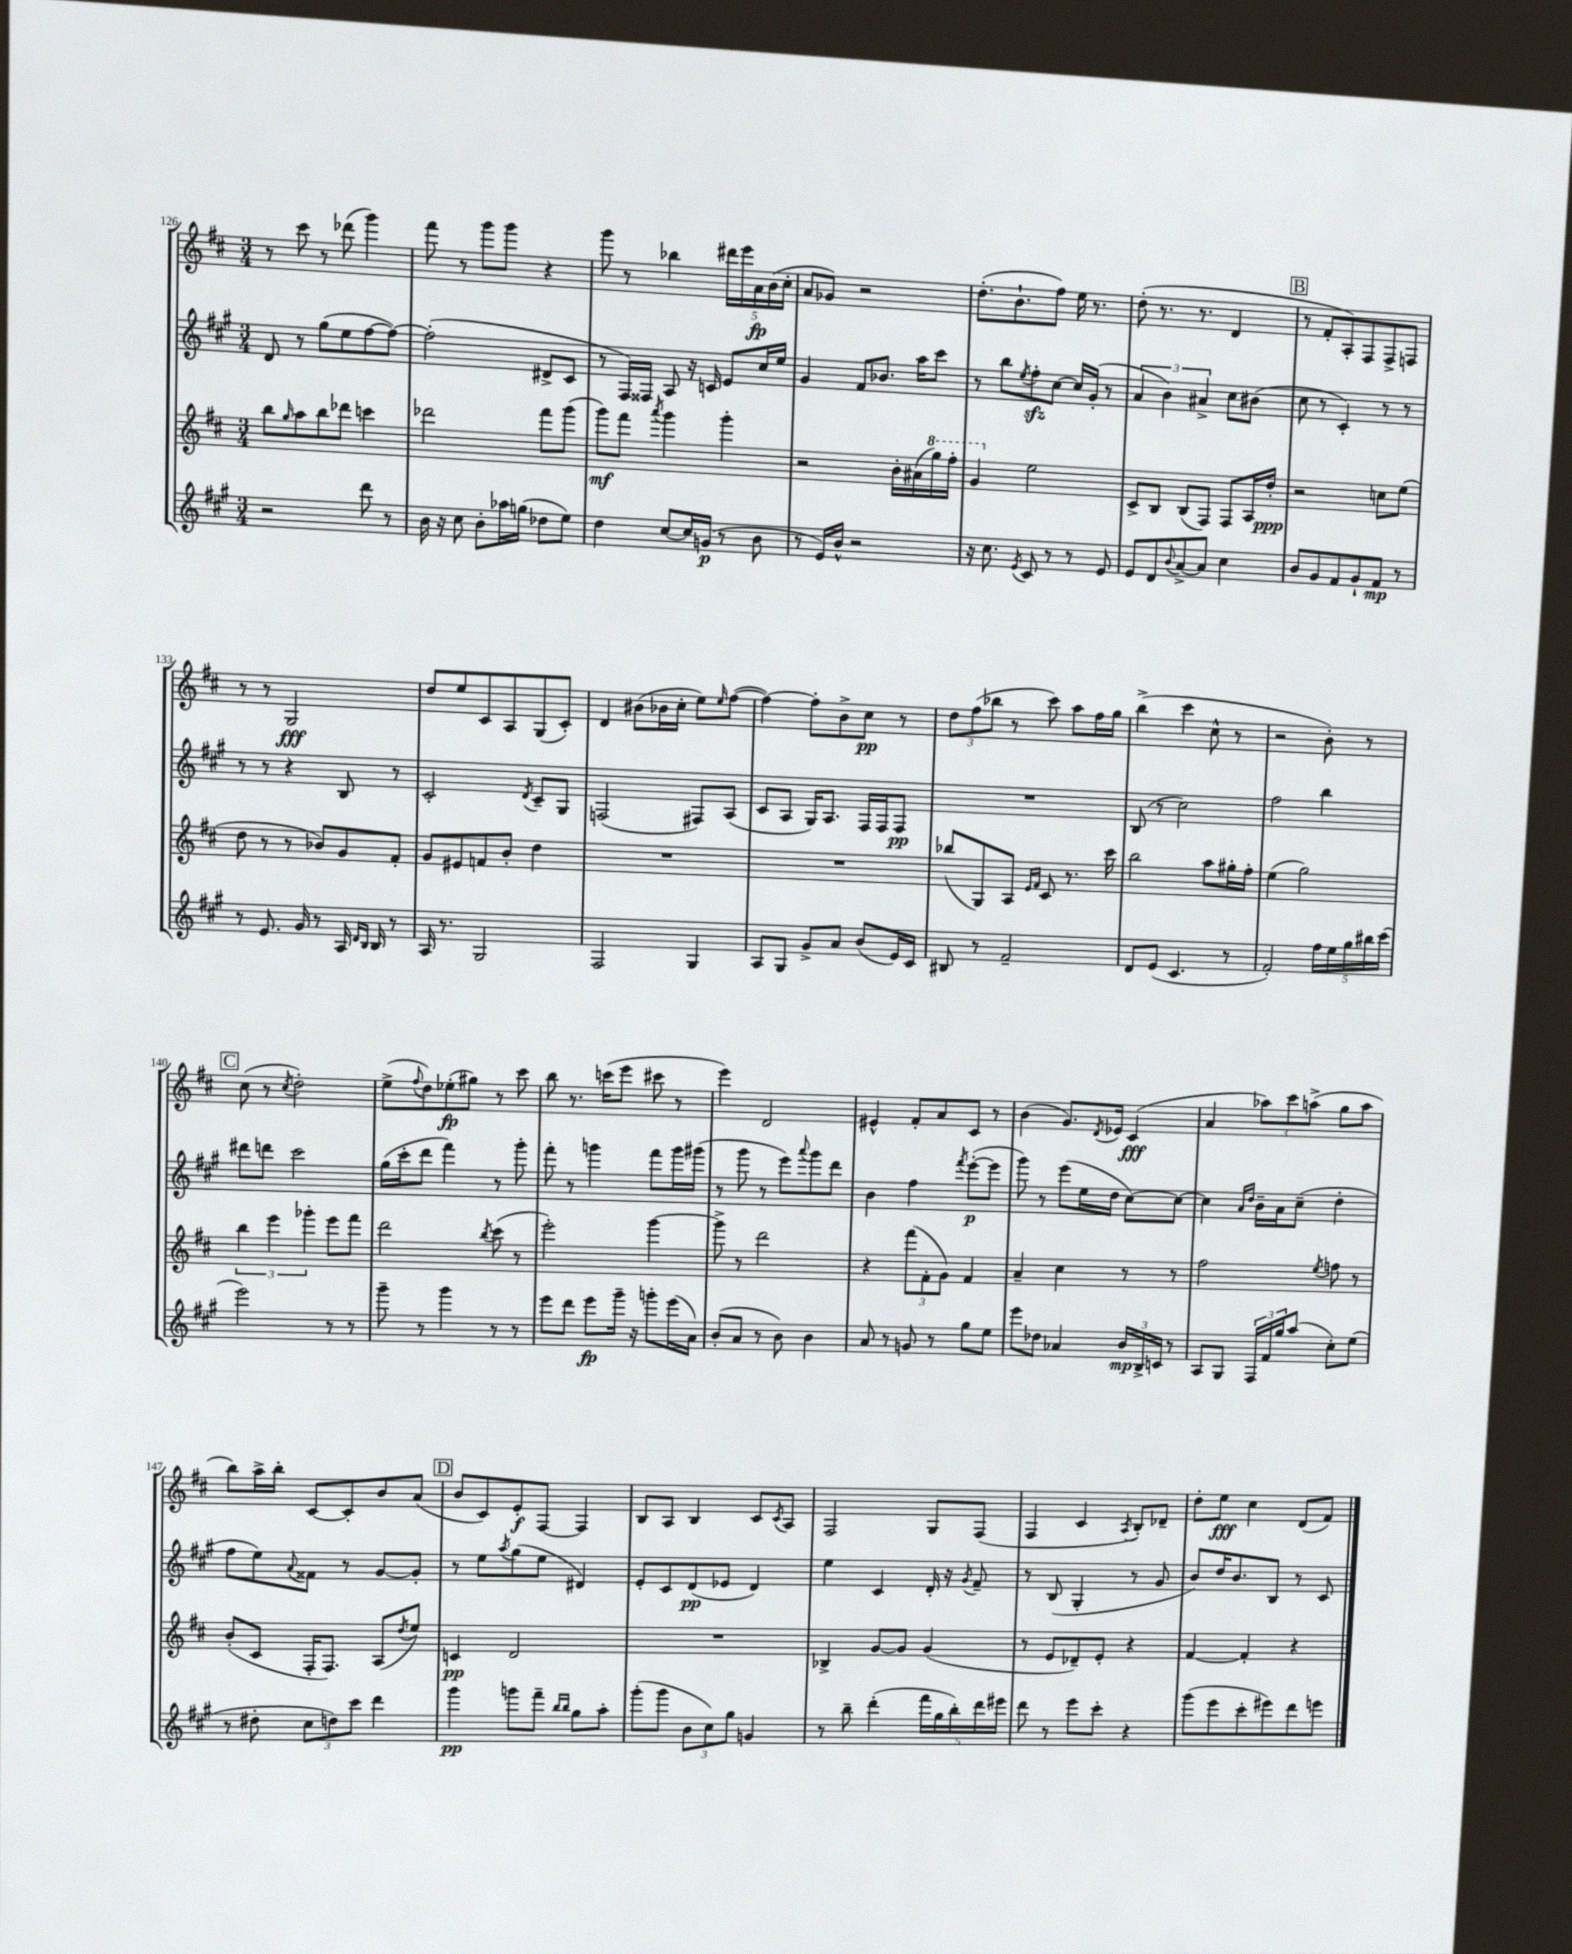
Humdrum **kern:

**kern	**dynam	**kern	**dynam	**kern	**dynam	**kern	**dynam
*part4	*part4	*part3	*part3	*part2	*part2	*part1	*part1
*staff4	*staff4	*staff3	*staff3	*staff2	*staff2	*staff1	*staff1
*clefG2	*	*clefG2	*	*clefG2	*	*clefG2	*
*k[f#c#g#]	*	*k[f#c#]	*	*k[f#c#g#]	*	*k[f#c#]	*
*M3/4	*	*M3/4	*	*M3/4	*	*M3/4	*
=126	=126	=126	=126	=126	=126	=126	=126
2r	.	8bb\L	.	8d/	.	8r	.
.	.	16qqgg/	.	.	.	.	.
.	.	8aa\	.	8r	.	8ccc#\	.
.	.	8bb\	.	(8gg#\L	.	8r	.
.	.	8ddd-X\J	.	8ee\	.	(8ddd-X\	.
8ddd\	.	4cccn\	.	[8ff#\	.	4ggg\)	.
8r	.	.	.	8ff#\J_)	.	.	.
=127	=127	=127	=127	=127	=127	=127	=127
16b\	.	2ddd-X\	.	(2ff#'\]	.	8fff#\	.
16r	.	.	.	.	.	.	.
8cc#\	.	.	.	.	.	8r	.
8b'\L	.	.	.	.	.	8ggg\L	.
16aa-X\L	.	.	.	.	.	8ggg\J	.
(16ggn\JJ	.	.	.	.	.	.	.
8dd-X\L	.	8fff#\L	.	8d#X^/L	.	4r	.
8ee\J)	.	(8ggg\J	.	8c#/J	.	.	.
=128	=128	=128	=128	=128	=128	=128	=128
4dd\	.	8ggg\L)	mf	8r	.	8ggg\	.
.	.	8fff#\J	.	16F#/LL)	.	8r	.
.	.	.	.	16F##X/JJ	.	.	.
.	.	8qaaa/	.	.	.	.	.
[8cc#/L	.	4ggg\	.	8A/	.	4bb-X\	.
16cc#/L]	.	.	.	16r	.	.	.
(16gn/JJ	p	.	.	16cn/	.	.	.
8r	.	4ggg'\	.	8e/L	.	20ddd#X\LL	.
.	.	.	.	.	.	20eee\	.
.	.	.	.	.	.	20a\	fp
8b\	.	.	.	16cc#/L	.	.	.
.	.	.	.	.	.	(20b\	.
.	.	.	.	16ee/JJ	.	.	.
.	.	.	.	.	.	20cc#'\JJ	.
=129	=129	=129	=129	=129	=129	=129	=129
8r	.	2r	.	4g#/	.	8a/L	.
16e/LL)	.	.	.	.	.	8g-X/J)	.
16b^^/JJ	.	.	.	.	.	.	.
2r	.	.	.	8f#/L	.	2r	.
.	.	.	.	8.b-X/J	.	.	.
.	.	16b'\LL	.	.	.	.	.
.	.	(16a#X\	.	16aa\KL	.	.	.
*	*	*8va	*	*	*	*	*
.	.	16ggg\)	.	8ccc#\J	.	.	.
.	.	16fff#'\JJ	.	.	.	.	.
=130	=130	=130	=130	=130	=130	=130	=130
16r	.	4gg/	.	8r	.	(8.dd'\L	.
8.cc#\	.	.	.	.	.	.	.
.	.	.	.	8bb\L	.	.	.
.	.	.	.	.	.	8.b`\	.
8qe/	.	.	.	8qee/	.	.	.
*	*	*X8va	*	*	*	*	*
8c#/	.	2ee\	.	8ff#zz'\	.	.	.
8r	.	.	.	[8cc#\J	.	8ff#\J)	.
8r	.	.	.	16cc#/LL]	.	16ee\	.
.	.	.	.	(16g#'/JJ	.	8.r	.
8e/	.	.	.	8r	.	.	.
=131	=131	=131	=131	=131	=131	=131	=131
8e/L	.	8c#^/L	.	6a/	.	(8dd'\	.
8d/	.	8B/J	.	.	.	8.r	.
.	.	.	.	6b\)	.	.	.
8qqb/	.	.	.	.	.	.	.
[8a^/	.	(8B/L	.	.	.	.	.
.	.	.	.	.	.	8.r	.
.	.	.	.	6a#X^/	.	.	.
8a/J]	.	8F#/J)	.	.	.	.	.
4cc#\	.	8F#/L	.	8cc#\L	.	4d/	.
.	.	16A/L	.	(8b#X\J	.	.	.
.	.	16dd'/JJ	ppp	.	.	.	.
!!LO:REH:place=s1:t=B
=132	=132	=132	=132	=132	=132	=132	=132
8b/L	.	2r	.	8cc#\	.	8r	.
8g#/	.	.	.	8r	.	8f#'/L	.
8f#/	.	.	.	4c#'/)	.	8A'/)	.
8g#`/	.	.	.	.	.	8F#/	.
8f#/J	mp	8ccn\L	.	8r	.	8F#^/	.
8r	.	(8ee\J	.	8r	.	8Fn/J	.
!!LO:LB:g=z
=133	=133	=133	=133	=133	=133	=133	=133
8r	.	8dd\	.	8r	.	8r	.
8.e/	.	8r	.	8r	.	8r	.
.	.	8r	.	4r	.	2G/	fff
16g#/	.	.	.	.	.	.	.
8r	.	8b-X/L)	.	.	.	.	.
16A/	.	8g/	.	8B/	.	.	.
16qqd/LL	.	.	.	.	.	.	.
16qqB/JJ	.	.	.	.	.	.	.
16B/	.	.	.	.	.	.	.
8r	.	8f#'/J	.	8r	.	.	.
=134	=134	=134	=134	=134	=134	=134	=134
16A/	.	8g/L	.	2c#'/	.	8dd/L	.
8.r	.	.	.	.	.	.	.
.	.	8e#X/	.	.	.	8ee/	.
2G#/	.	8fn/	.	.	.	8c#/	.
.	.	8b'/J	.	.	.	8A/	.
.	.	.	.	8qd/	.	.	.
.	.	4dd\	.	8c#~/L	.	(8G/	.
.	.	.	.	8G#/J	.	8c#'/J)	.
=135	=135	=135	=135	=135	=135	=135	=135
2F#/	.	2.r	.	(2Fn/	.	4d/	.
.	.	.	.	.	.	(8b#X\L	.
.	.	.	.	.	.	16b-X\L	.
.	.	.	.	.	.	16cc#'\JJ	.
4G#/	.	.	.	8F#X/L)	.	8ee\L)	.
.	.	.	.	.	.	16qqee/	.
.	.	.	.	(8A/J	.	([8ff#\J	.
=136	=136	=136	=136	=136	=136	=136	=136
8A/L	.	2.r	.	8c#/L	.	4ff#\_)	.
8G#/J	.	.	.	8A/J	.	.	.
8g#^/L	.	.	.	16G#/KL)	.	8ff#'\L]	.
.	.	.	.	8.A/J	.	.	.
8a/J	.	.	.	.	.	8b^\	.
(8b/L	.	.	.	16F#/LL	.	8cc#\J	pp
.	.	.	.	16F#/J	.	.	.
16e/L)	.	.	.	8F#/J	pp	8r	.
16c#/JJ	.	.	.	.	.	.	.
=137	=137	=137	=137	=137	=137	=137	=137
8B#X/	.	(8bb-X/L	.	2.r	.	12dd\L	.
.	.	.	.	.	.	(12ff#\	.
8r	.	8G/)	.	.	.	.	.
.	.	.	.	.	.	12bb-X\J	.
2f#~/	.	8A/J	.	.	.	8r	.
.	.	16qqe/LL	.	.	.	.	.
.	.	16qqf#/JJ	.	.	.	.	.
.	.	8c#/	.	.	.	8ccc#\)	.
.	.	8.r	.	.	.	8aa\L	.
.	.	.	.	.	.	16ff#\L	.
.	.	16ccc#\	.	.	.	16gg\JJ	.
=138	=138	=138	=138	=138	=138	=138	=138
8d/L	.	2bb\	.	(8B/	.	(4bb^\	.
(8e/J	.	.	.	8r	.	.	.
4.c#/	.	.	.	2cc#\)	.	4ccc#\	.
.	.	8aa\L	.	.	.	8cc#^^\	.
8r	.	16gg#X'\L	.	.	.	8r	.
.	.	16ff#'\JJ	.	.	.	.	.
=139	=139	=139	=139	=139	=139	=139	=139
2f#'/)	.	(4ee\	.	2ff#\	.	2r	.
.	.	2gg\)	.	.	.	.	.
20ff#\LL	.	.	.	4bb\	.	8b'\)	.
20ee\	.	.	.	.	.	.	.
20gg#\	.	.	.	.	.	.	.
.	.	.	.	.	.	8r	.
20bb#X\	.	.	.	.	.	.	.
(20ccc#\JJ	.	.	.	.	.	.	.
!!LO:LB:g=z
!!LO:REH:place=s1:t=C
=140	=140	=140	=140	=140	=140	=140	=140
2eee\)	.	6bb\	.	8ddd#X\L	.	(8cc#\	.
.	.	.	.	8dddn\J	.	8r	.
.	.	6eee\	.	.	.	.	.
.	.	.	.	.	.	8qcc#/	.
.	.	.	.	2ccc#\	.	2dd'\)	.
.	.	6ggg-X'\	.	.	.	.	.
8r	.	8eee\L	.	.	.	.	.
8r	.	8fff#\J	.	.	.	.	.
=141	=141	=141	=141	=141	=141	=141	=141
8ggg#~\	.	2ddd\	.	(16gg#\LL	.	(8ee^\L	.
.	.	.	.	16ccc#'\J	.	.	.
.	.	.	.	.	.	8qqff#/	.
8r	.	.	.	8ddd\J	.	8dd\)	.
4ggg#\	.	.	.	4fff#\)	.	(8ee-X'\	fp
.	.	.	.	.	.	8gg#X\J)	.
.	.	8qbb/	.	.	.	.	.
8r	.	(8ccc#\	.	8r	.	8r	.
8r	.	8r	.	8ggg#'\	.	8ccc#\	.
=142	=142	=142	=142	=142	=142	=142	=142
8eee\L	.	2eee'\)	.	8fff#'\	.	8bb\	.
8ddd\J	.	.	.	8r	.	8.r	.
8eee\L	fp	.	.	4gggn\	.	.	.
.	.	.	.	.	.	(16cccn\KL	.
16ggg#~\Jk	.	.	.	.	.	8eee\J	.
16r	.	.	.	.	.	.	.
8gggn'\L	.	[4ggg\	.	8fff#\L	.	8ccc#X\	.
(16eee\L	.	.	.	16ggg\L	.	8r	.
16a\JJ)	.	.	.	(16ggg#X\JJ	.	.	.
=143	=143	=143	=143	=143	=143	=143	=143
(8b'/L	.	8ggg^\]	.	8r	.	4eee\)	.
8a/J	.	8r	.	8ggg#\	.	.	.
8r	.	2ddd\	.	8r	.	2d/	.
8b\)	.	.	.	8eee\L)	.	.	.
.	.	.	.	8qqaaa/	.	.	.
4b\	.	.	.	8ggg#\	.	.	.
.	.	.	.	8ddd\J	.	.	.
=144	=144	=144	=144	=144	=144	=144	=144
8a/	.	4r	.	4b\	.	4e#X^^/	.
8r	.	.	.	.	.	.	.
8gn/	.	(12fff#\L	.	4ff#\	.	8f#'/L	.
.	.	12f#'\	.	.	.	.	.
8r	.	.	.	.	.	8a/	.
.	.	12g\J)	.	.	.	.	.
.	.	.	.	8qfff#/	.	.	.
8gg#\L	.	4f#/	.	([8eee'\L	p	8c#/J	.
8ee\J	.	.	.	8eee\J]	.	8r	.
=145	=145	=145	=145	=145	=145	=145	=145
8eee\L	.	4a~/	.	8ggg#\)	.	(4b\	.
8dd-X\J	.	.	.	8r	.	.	.
4a-X/	.	4cc#\	.	(8eee\L	.	8.g/L)	.
.	.	.	.	16ee\L	.	.	.
.	.	.	.	.	.	8qd/	.
.	.	.	.	16dd\JJ	.	16e-X/Jk	.
24b/LL	mp	8r	.	[8cc#\L)	.	(4c#/	fff
24B^/	.	.	.	.	.	.	.
24cn/JJ	.	.	.	.	.	.	.
8r	.	8r	.	8cc#\J_	.	.	.
=146	=146	=146	=146	=146	=146	=146	=146
8A/L	.	2ff#\	.	4cc#\]	.	4a/	.
8G#/J	.	.	.	.	.	.	.
.	.	.	.	16qqa/LL	.	.	.
.	.	.	.	16qqdd/JJ	.	.	.
24F#/LL	.	.	.	16b~\LL	.	12aa-X\L)	.
24f#/	.	.	.	.	.	.	.
.	.	.	.	16a\J	.	.	.
24gg#/J	.	.	.	.	.	12ccc#\	.
(8aa/J	.	.	.	(8cc#~\J	.	.	.
.	.	.	.	.	.	(12aan^\J	.
.	.	8qee/	.	.	.	.	.
8cc#'\L)	.	8ffn\	.	4dd'\	.	8gg\L	.
(8ee\J	.	8r	.	.	.	8aa\J	.
!!LO:LB:g=z
=147	=147	=147	=147	=147	=147	=147	=147
8r	.	(8b'/L	.	8ff#\L	.	8bb\L)	.
8dd#X'\	.	8c#/J	.	8ee\)	.	16aa^\L	.
.	.	.	.	.	.	16bb'\JJ	.
.	.	.	.	8qqa/	.	.	.
12cc#\L	.	16F#'/KL	.	8f##X\J	.	[8c#/L	.
.	.	8.F#/J)	.	.	.	.	.
12ddn\)	.	.	.	.	.	.	.
.	.	.	.	8r	.	8c#'/]	.
12ccc#\J	.	.	.	.	.	.	.
4ddd\	.	(8A/L	.	[8g#/L	.	8b/	.
.	.	8qdd/	.	.	.	.	.
.	.	8ee/J)	.	8g#'/J]	.	(8a/J	.
!!LO:REH:place=s1:t=D
=148	=148	=148	=148	=148	=148	=148	=148
4ggg#\	pp	4cn/	pp	8r	.	8b/L	.
.	.	.	.	8ee\L	.	8c#/)	.
.	.	.	.	8qaa/	.	.	.
8gggn\L	.	2d/	.	(8gg#\	.	8e'/	f
8fff#~\J	.	.	.	8ee\J	.	[8F#/J	.
16qqbb/LL	.	.	.	.	.	.	.
16qqbb/JJ	.	.	.	.	.	.	.
8gg#\L	.	.	.	4d#X/)	.	4F#/]	.
8aa'\J	.	.	.	.	.	.	.
=149	=149	=149	=149	=149	=149	=149	=149
(8ggg#'\L	.	2.r	.	8e'/L	.	8B/L	.
8ggg#\J	.	.	.	8c#/	.	8A/J	.
12b\L	.	.	.	(8d/	pp	4B/	.
12cc#\)	.	.	.	.	.	.	.
.	.	.	.	8e-X/J	.	.	.
12gg#\J	.	.	.	.	.	.	.
4gn/	.	.	.	4d/)	.	8c#/L	.
.	.	.	.	.	.	8qc#/	.
.	.	.	.	.	.	8A/J	.
=150	=150	=150	=150	=150	=150	=150	=150
8r	.	4B-X^/	.	4ee\	.	2F#/	.
8bb~\	.	.	.	.	.	.	.
(4ddd'\	.	[8g/L	.	4c#/	.	.	.
.	.	8g/J]	.	.	.	.	.
20fff#\LL	.	(4g/	.	16d'/	.	8G/L	.
20gg#\	.	.	.	.	.	.	.
.	.	.	.	16r	.	.	.
20bb'\)	.	.	.	.	.	.	.
.	.	.	.	8qg#/	.	.	.
.	.	.	.	8f#~/	.	(8F#/J	.
20ddd\	.	.	.	.	.	.	.
20eee#X\JJ	.	.	.	.	.	.	.
=151	=151	=151	=151	=151	=151	=151	=151
8ddd\	.	8r	.	8r	.	4F#/	.
8r	.	8e/L	.	(8B/	.	.	.
8eee\L	.	8d-X~/)	.	4G#'/	.	4c#/	.
8ccc#'\J	.	8e'/J	.	.	.	.	.
.	.	.	.	.	.	8qA/	.
4r	.	4r	.	8r	.	8B'/L)	.
.	.	.	.	8g#/	.	8d-X~/J	.
=152	=152	=152	=152	=152	=152	=152	=152
(8ggg#\L	.	[4f#/	.	8b/L)	.	8dd'\L	.
8eee\	.	.	.	16dd/K	.	8ee\J	fff
.	.	.	.	8.b/	.	.	.
8ccc#'\	.	4f#'/]	.	.	.	4cc#\	.
8eee#X\)	.	.	.	8B/J	.	.	.
8ddd\	.	4r	.	8r	.	(8d/L	.
8eeen\J	.	.	.	8c#/	.	8f#/J)	.
==	==	==	==	==	==	==	==
*-	*-	*-	*-	*-	*-	*-	*-
